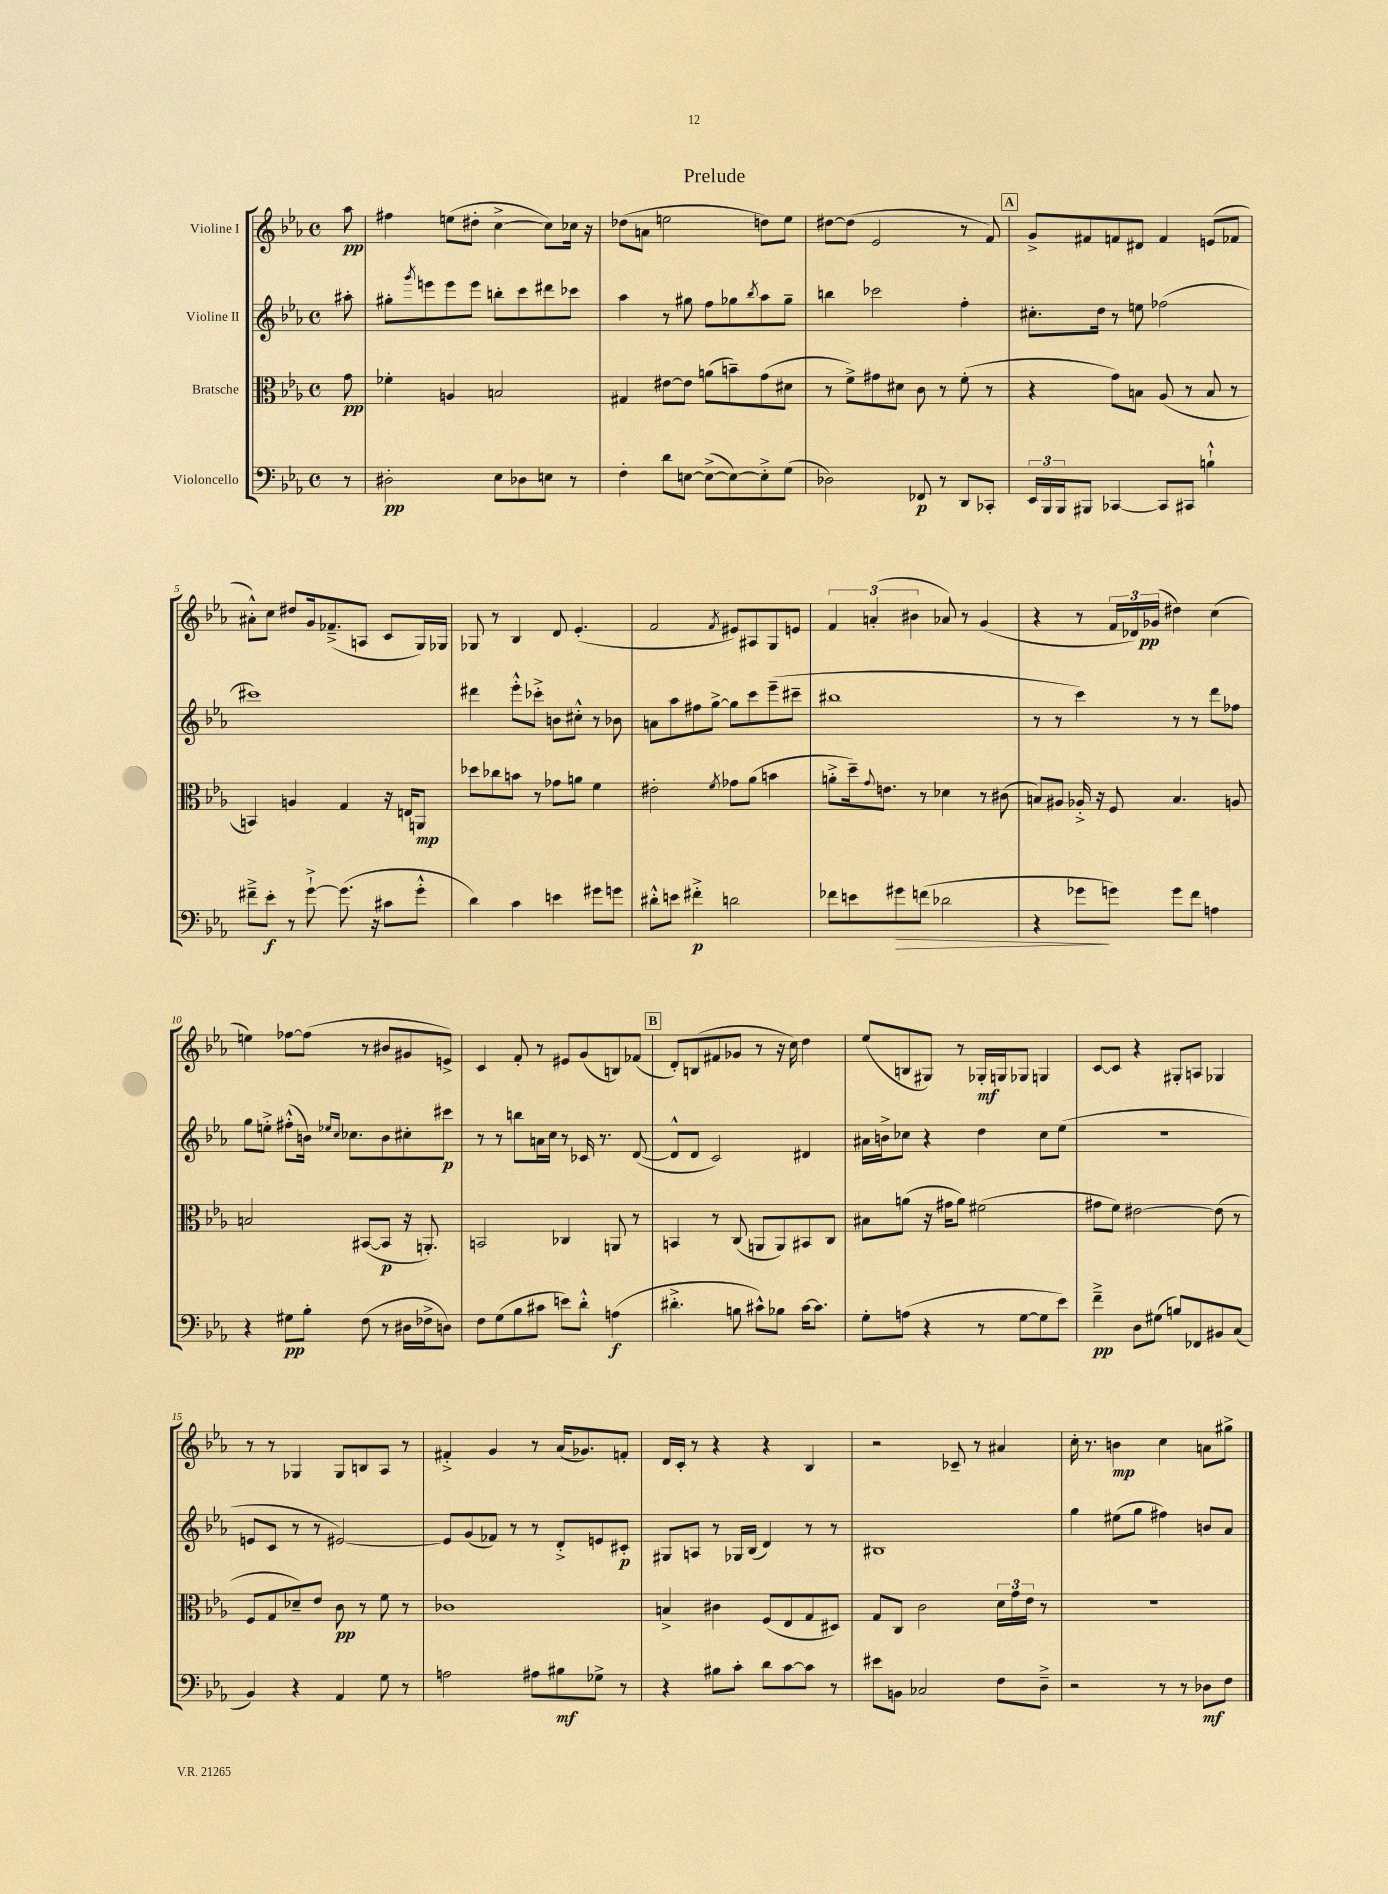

**kern	**kern	**kern	**kern
*staff4	*staff3	*staff2	*staff1
*clefF4	*clefC3	*clefG2	*clefG2
*k[b-e-a-]	*k[b-e-a-]	*k[b-e-a-]	*k[b-e-a-]
*M4/4	*M4/4	*M4/4	*M4/4
*met(c)	*met(c)	*met(c)	*met(c)
8r	8g	8aa#'	8aa-
=	=	=	=
2D#'	4f-'	8gg#'	4ff#
.	.	8qggg	.
.	.	8eee	.
.	4A	8eee	(8ee
.	.	8eee	8dd#'
8E-	2B	8bb'	[4cc^
8D-	.	8ccc	.
8E	.	8ddd#	8cc])
8r	.	8ccc-	16cc-
.	.	.	16r
=	=	=	=
4F'	4G#	4aa-	(8dd-
.	.	.	8a
8d	[8e#	8r	2ee
[8E	8e#]	8gg#	.
(8E^_	(8a	8ff	.
8E_)	8b~)	8gg-	.
.	.	8qbb-	.
8E'^]	(8g	8aa-	8dd)
(8G	8d#	8gg-~	8ee
=	=	=	=
2D-)	8r	4bb	[8dd#
.	8f^)	.	(8dd#]
.	8g#	2ccc-	2e-
.	8d#	.	.
8FF-	8c	.	.
8r	8r	.	.
8DD	(8f'	4ff'	8r
8CC-'	8r	.	8f)
=	=	=	=
24EE-	4r	8.cc#'	8g^
24BBB-	.	.	.
24BBB-	.	.	.
8BBB#	.	.	8f#
.	.	16dd	.
[4CC-	8g)	8r	8f
.	8B	8ee	8d#
8CC-]	(8A-	(2ff-	4f
8CC#	8r	.	.
4B`^^	8B	.	(8e
.	8r	.	8f-
=	=	=	=
8f#~^	4BB)	1ccc#)	8a#'^^)
8e-'	.	.	8cc
8r	4A	.	8dd#
[8g`^	.	.	16g
.	.	.	(8.f-~^
(8.g]	4G	.	.
.	.	.	8A
16r	.	.	.
8c#	16r	.	8c
.	16E	.	.
8g'^^	8AA	.	16G)
.	.	.	16G-
=	=	=	=
4d)	8dd-	4ddd#	8G-
.	8cc-	.	8r
4c	8b	8eee-'^^	4B-
.	8r	8ccc-'^	.
4e	8g-	8b	8d
.	8a	8cc#'^^	(4.e-'
8g#	4f	8r	.
8g	.	8b-	.
=	=	=	=
8d#'^^	2e#'	8a	2f
8e	.	8aa-	.
4f#'^	.	8ff#	.
.	.	[8gg^	.
.	8qf	.	8qf
2d	8g-	8gg]	8e#)
.	(8a-	8ccc	8A#
.	4b	(8eee-~	8G
.	.	8ccc#~	8e
=	=	=	=
8f-	8a'^	1bb#	6f
8e	16dd~)	.	.
.	.	.	(6a'
.	8qqg	.	.
.	8.e	.	.
8g#	.	.	.
.	.	.	6b#
(8f	8r	.	.
2d-	4d-	.	8a-)
.	.	.	8r
.	8r	.	(4g
.	(8c#	.	.
=	=	=	=
4r	8B)	8r	4r
.	8A#	8r	.
8g-	16A-'^	4ccc)	8r
.	16r	.	.
8g)	8F	.	24f
.	.	.	24d-)
.	.	.	(24g-
8g	4.B	8r	4dd#)
8f	.	8r	.
4A	.	8ddd	(4cc
.	8A	8ff-	.
=	=	=	=
4r	2B	8gg	4ee)
.	.	8ee'^	.
8G#	.	(8ff#'^^	[8ff-
8B-'	.	16b)	(8ff-]
.	.	16qqee-	.
.	.	16qqcc	.
.	.	8.cc-	.
(8F	([8BB#	.	8r
8r	8BB#]	8b	8b#
16D#	16r	8cc#'	8g#
16F-^	8.AA')	.	.
8D)	.	8ccc#	8e^)
=	=	=	=
8F	2BB	8r	4c
(8G	.	8r	.
8B-	.	8bb	8f'
8c#	.	16a	8r
.	.	16cc	.
8e)	4C-	8r	8e#
8d'^^	.	16c-	(8g
.	.	8.r	.
(4A	8AA	.	8B)
.	8r	([8d	(8f-
=	=	=	=
4.d#'^	4BB	8d^^]	8d')
.	.	8d	(8B
.	8r	2c)	8f#
8B	(8C	.	8g-
8c#^^)	8AA	.	8r
8B-	8AA)	.	16r
.	.	.	16cc)
[16c#	8BB#	4d#	4dd
8.c#]	.	.	.
.	8C	.	.
=	=	=	=
8G'	8B#	16a#	(8ee-
.	.	16b^	.
(8A	(8a	8cc-	8B
4r	16r	4r	8G#)
.	16g#	.	.
.	8a)	.	8r
8r	(2f#	4dd	16G-'
.	.	.	16G
[8G	.	.	8G-
8G]	.	8cc-	4G
8e-)	.	(8ee-	.
=	=	=	=
4f~^	8g#	1r	[8c
.	8f)	.	8c]
8D	[2e#	.	4r
(8G#	.	.	.
8B)	.	.	8G#'
8FF-	.	.	8A
8BB#	(8e#]	.	4G-
(8C	8r	.	.
=	=	=	=
4BB-)	8F	8e	8r
.	8G	8c	8r
4r	8d-~)	8r	4G-
.	8e-	8r	.
4AA-	8c	[2e#)	8G-
.	8r	.	8B
8G	8f	.	8A-
8r	8r	.	8r
=	=	=	=
2A	1c-	8e#]	4f#'^
.	.	(8g	.
.	.	8f-)	4g
.	.	8r	.
8A#	.	8r	8r
8B#	.	8d'^	(16a-
.	.	.	8.g-)
8G-^	.	8e	.
8r	.	8c#'	8f'
=	=	=	=
4r	4B^	8G#	16d
.	.	.	16c'
.	.	8A	8r
8B#	4c#	8r	4r
8c'	.	16G-	.
.	.	(16B-	.
8d	(8F	4d)	4r
[8c	8E-	.	.
8c]	8G	8r	4B-
8r	8D#)	8r	.
=	=	=	=
8e#	8G	1B#	2r
8BB	8C	.	.
2C-	2c	.	.
.	.	.	8c-~
.	.	.	8r
8F	24d	.	4a#
.	24g	.	.
.	24e-	.	.
8D~^	8r	.	.
=	=	=	=
2r	1r	4gg	16cc'
.	.	.	8.r
.	.	(8ee#	4b
.	.	8gg	.
8r	.	4ff#)	4cc
8r	.	.	.
8D-	.	8b	8a
8F	.	8a-	8gg#^
==	==	==	==
*-	*-	*-	*-
